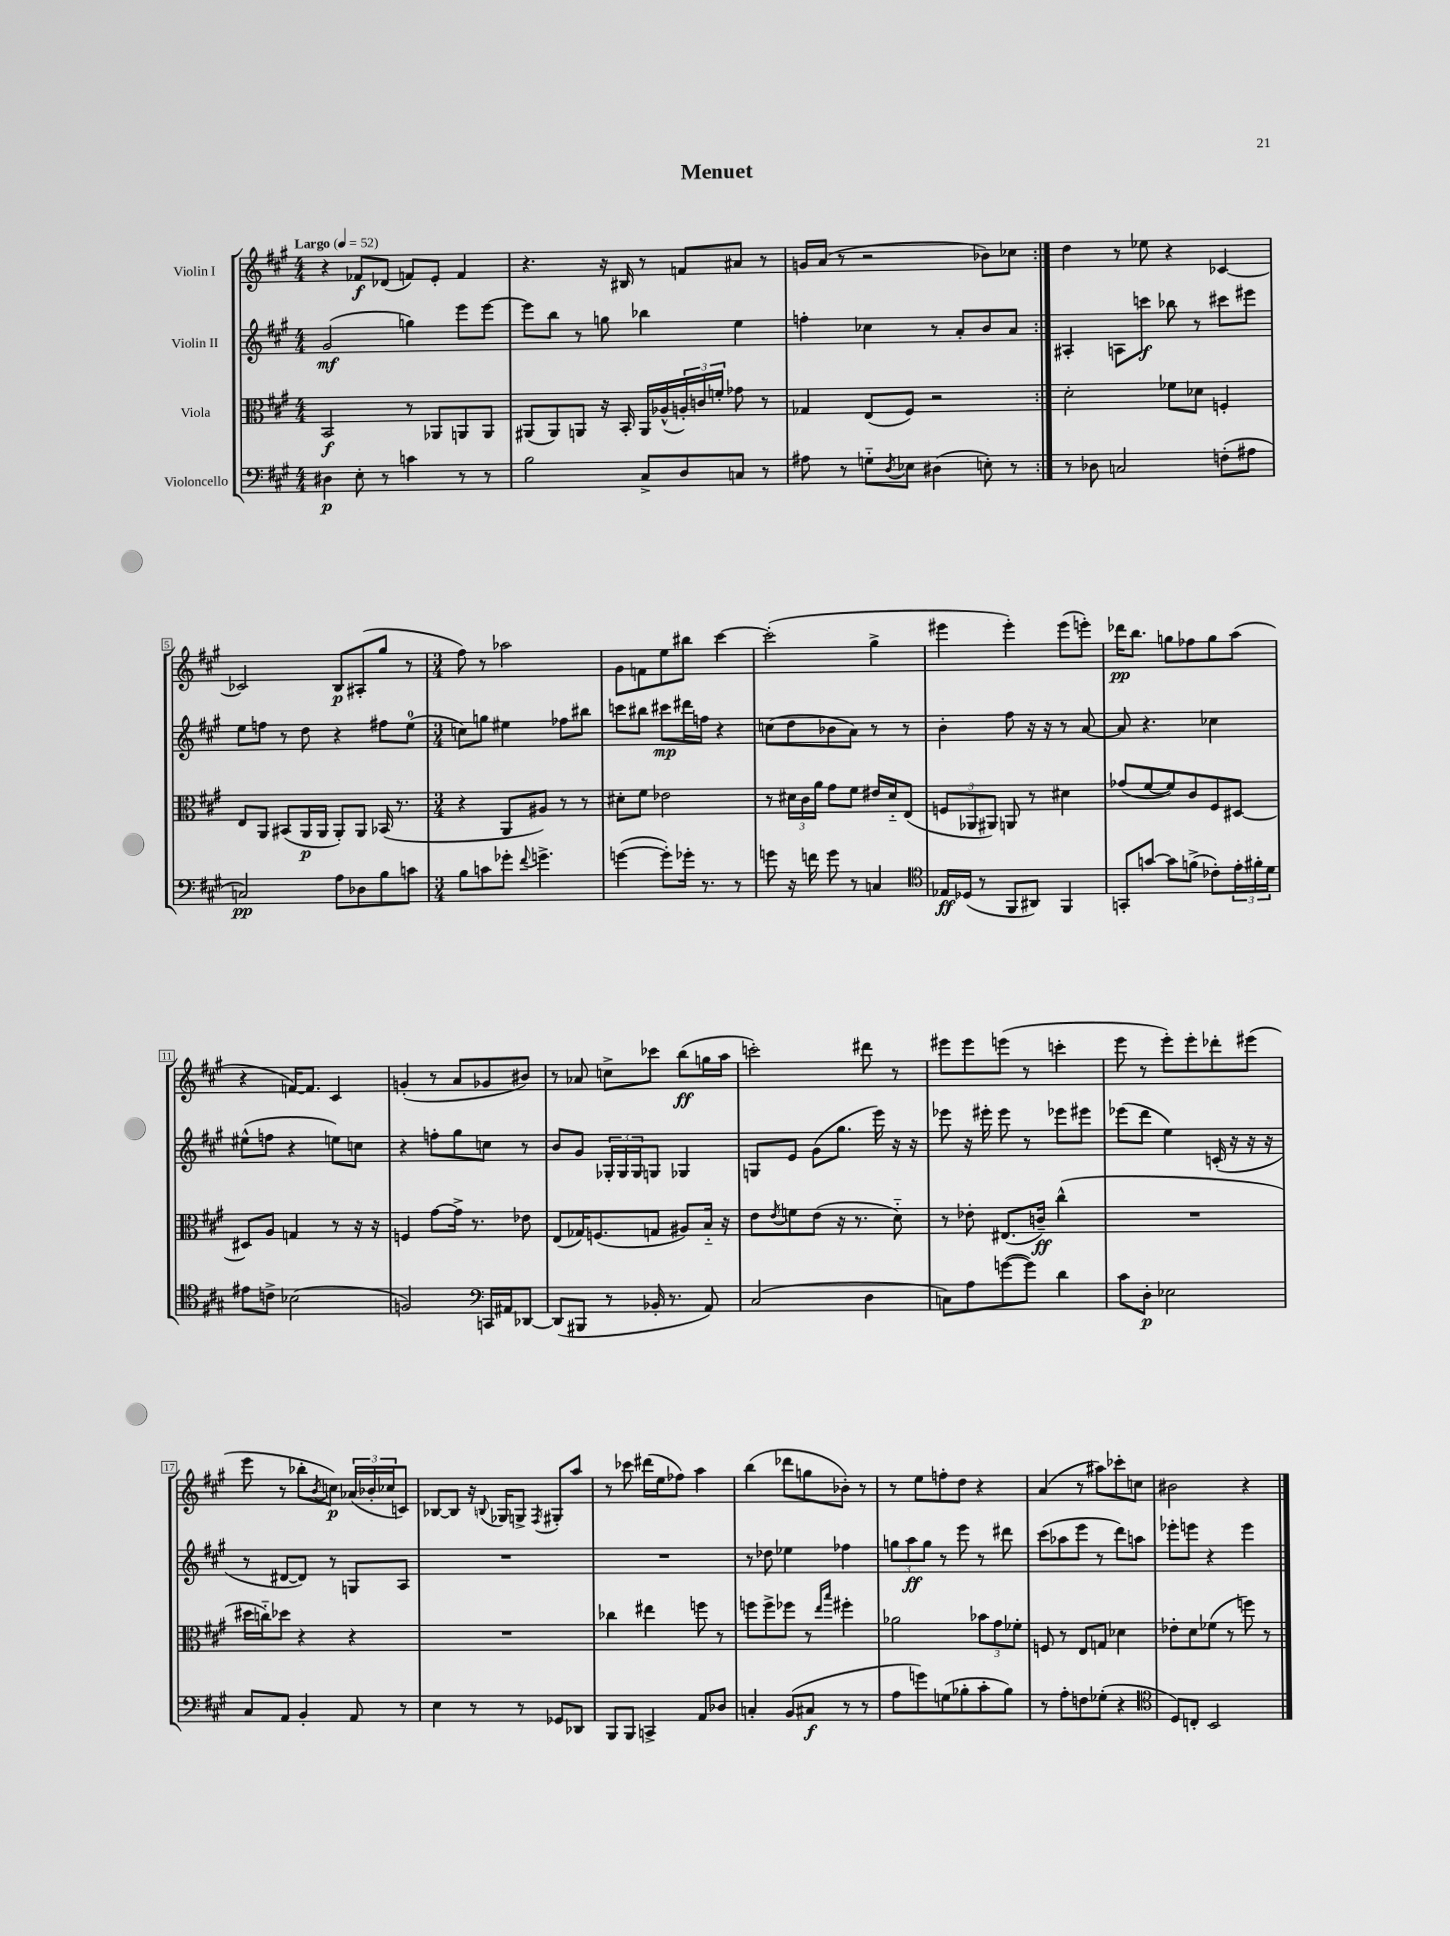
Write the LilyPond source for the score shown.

\header { title = "Menuet" }
<<
\new StaffGroup <<
\new Staff = "s0" \with { instrumentName = "Violin I" } {
    \clef treble \key a \major \numericTimeSignature \time 4/4 \tempo "Largo" 4 = 52
    \repeat volta 2 { r4 fes'8\f des'8( f'8) e'8-. f'4 |
    r4. r16 bis16 r8 f'8 ais'8 r8 |
    g'16 a'16( r8 r2 bes'8) ces''8 | }
    d''4 r8 ees''8 r4 ces'4~ |
    ces'2 b8\p ais8-.( gis''8 r8 |
    \numericTimeSignature \time 3/4 fis''8) r8 aes''2 |
    gis'8 f'8 e''8 bis''8 cis'''4~ |
    cis'''2-.( gis''4-> |
    eis'''4 eis'''4-.) eis'''8( e'''8-.) |
    des'''16\pp b''8. g''8 fes''8 g''8 a''8( |
    r4 f'16~) f'8. cis'4 |
    g'4-.( r8 a'8 ges'8 bis'8) |
    r8 aes'8 c''8-> ces'''8 b''8\ff( g''16 a''16 |
    c'''2-.) dis'''8 r8 |
    eis'''8 eis'''8 e'''8( r8 c'''4-. |
    e'''8 r8 e'''8-.) e'''8-. des'''8-. eis'''8( |
    e'''8 r8 bes''8-. \acciaccatura { b'8 } c''8\p) \tuplet 3/2 { aes'16( bes'16-. ces''16 } c'8) |
    bes8~ bes8 r16 \appoggiatura { b8 } ges16 g8-> \acciaccatura { fis8 } gis8-. a''8 |
    r8 ces'''8 dis'''16( e''16 fes''8) a''4 |
    b''4( des'''8 g''8 bes'8-.) r8 |
    r8 e''8 f''8-. d''8 r4 |
    a'4( r8 ais''8) ces'''8-. c''8 |
    bis'2 r4 \bar "|." |
}
\new Staff = "s1" \with { instrumentName = "Violin II" } {
    \clef treble \key a \major \numericTimeSignature \time 4/4
    \repeat volta 2 { gis'2\mf( g''4) e'''8 e'''8~ |
    e'''8 b''8 r8 g''8 bes''4 e''4 |
    f''4-. ces''4 r8 a'8-. b'8 a'8 | }
    ais4-. a8 c'''8\f bes''8 r8 cis'''8 eis'''8 |
    e''8 f''8 r8 d''8 r4 fis''8 e''8-0( |
    \numericTimeSignature \time 3/4 c''8) g''8 eis''4 fes''8 bis''8 |
    c'''8 bis''8 cis'''8\mp dis'''16 f''16 r4 |
    c''8( d''8 bes'8 a'8) r8 r8 |
    b'4-. fis''8 r16 r16 r8 a'8~ |
    a'8 r4. ces''4 |
    eis''8-^( f''8 r4 e''8) c''8 |
    r4 f''8-. gis''8 c''8 r8 |
    b'8 gis'8 \tuplet 3/2 { ges16-. ges16 ges16 } g8 ges4 |
    g8 e'8 gis'8( gis''8. e'''16) r16 r16 |
    ees'''8 r16 eis'''16-. eis'''8 r8 ees'''8 eis'''8 |
    ees'''8( d'''8 e''4) c'16-.( r16 r16 r16 |
    r8 dis'8~ dis'8) r8 g8 a8 |
    R2. |
    R2. |
    r8 des''8 ees''4 fes''4 |
    \tuplet 3/2 { g''8 a''8\ff g''8 } r8 e'''8 r8 dis'''8 |
    cis'''8( aes''8 e'''8 r8 d'''8) a''8 |
    ees'''8-. e'''8 r4 e'''4 \bar "|." |
}
\new Staff = "s2" \with { instrumentName = "Viola" } {
    \clef alto \key a \major \numericTimeSignature \time 4/4
    \repeat volta 2 { b,2\f r8 aes,8 a,8 a,8 |
    ais,8( ais,8) a,8 r16 b,16-. a,16 aes16-^( \tuplet 3/2 { a16-.) c'16 f'16-. } ges'8 r8 |
    ges4 e8( fis8) r2 | }
    d'2-. fes'8 des'8 f4-. |
    e8 a,8 bis,8( a,16\p a,16 a,8-.) a,8 bes,16( r8. |
    \numericTimeSignature \time 3/4 r4 a,8 ais8) r8 r8 |
    dis'8-. fis'8 ees'2 |
    r8 \tuplet 3/2 { dis'16 cis'16 a'16 } gis'8 fis'8 eis'16 dis'16-_ e8( |
    \tuplet 3/2 { f8 aes,8 ais,8) } a,8 r8 dis'4 |
    ges'8( fis'8~ fis'8) cis'8 fis8 dis8~ |
    dis8 a8 g4 r8 r16 r16 |
    f4 gis'8~ gis'16-> r8. ees'8 |
    e8( ges16) f8.( g8 ais8) b16-_ r16 |
    e'8 \acciaccatura { e'8 } f'8 e'8( r16 r8. d'8-_) |
    r8 ees'8-. eis8.( c'16--\ff) cis''4-^( |
    R2. |
    dis''16 c''16-_) des''8 r4 r4 |
    R2. |
    ces''4 eis''4 f''8 r8 |
    f''8 f''8-> fes''8 r8 \grace { e''16 b''16 } fis''4-. |
    aes'2 \tuplet 3/2 { bes'8 gis'8 fes'8-. } |
    f8 r8 e8 g8 des'4 |
    ees'8-. d'8 fes'8( r8 f''8) r8 \bar "|." |
}
\new Staff = "s3" \with { instrumentName = "Violoncello" } {
    \clef bass \key a \major \numericTimeSignature \time 4/4
    \repeat volta 2 { dis4\p e8-. r8 c'4 r8 r8 |
    b2 cis8-> d8 c8 r8 |
    ais8 r8 g8-_ \acciaccatura { d8 } ees8 dis4( e8-.) r8 | }
    r8 des8 c2 f8-.( ais8 |
    c2\pp) a8 des8 b8 c'8 |
    \numericTimeSignature \time 3/4 b8 c'8 ges'8-. \appoggiatura { fis'8 } g'4.-> |
    g'4~( g'8-.) ges'16-. r8. r8 |
    g'8 r16 f'16 g'8 r8 c4 |
    \clef tenor ees16\ff des16( r8 fis,8 ais,8) fis,4 |
    g,8-. g'8~ g'8 f'8->( ces'8-.) \tuplet 3/2 { e'16-. fis'16-. d'16 } |
    eis'8 c'8-> bes2( |
    f2) \clef bass c,16 ais,16 des,8~ |
    des,8( bis,,8 r8 bes,16-. r8. a,8) |
    cis2( d4 |
    c8) a8 g'8~( g'8) d'4 |
    cis'8 d8-.\p ees2 |
    cis8 a,8 b,4-. a,8 r8 |
    e4 r8 r8 ges,8 des,8 |
    b,,8 b,,8 c,4-> a,8 des8 |
    c4-. b,8( cis8\f r8 r8 |
    a8 g'8) g8( bes8-. cis'8-. bes8) |
    r8 a8-. f8 ges8-.( r4 |
    \clef tenor d8) c8-. b,2 \bar "|." |
}
>>
>>
\layout { \context { \Score \override BarNumber.stencil = #(make-stencil-boxer 0.1 0.3 ly:text-interface::print) } }
